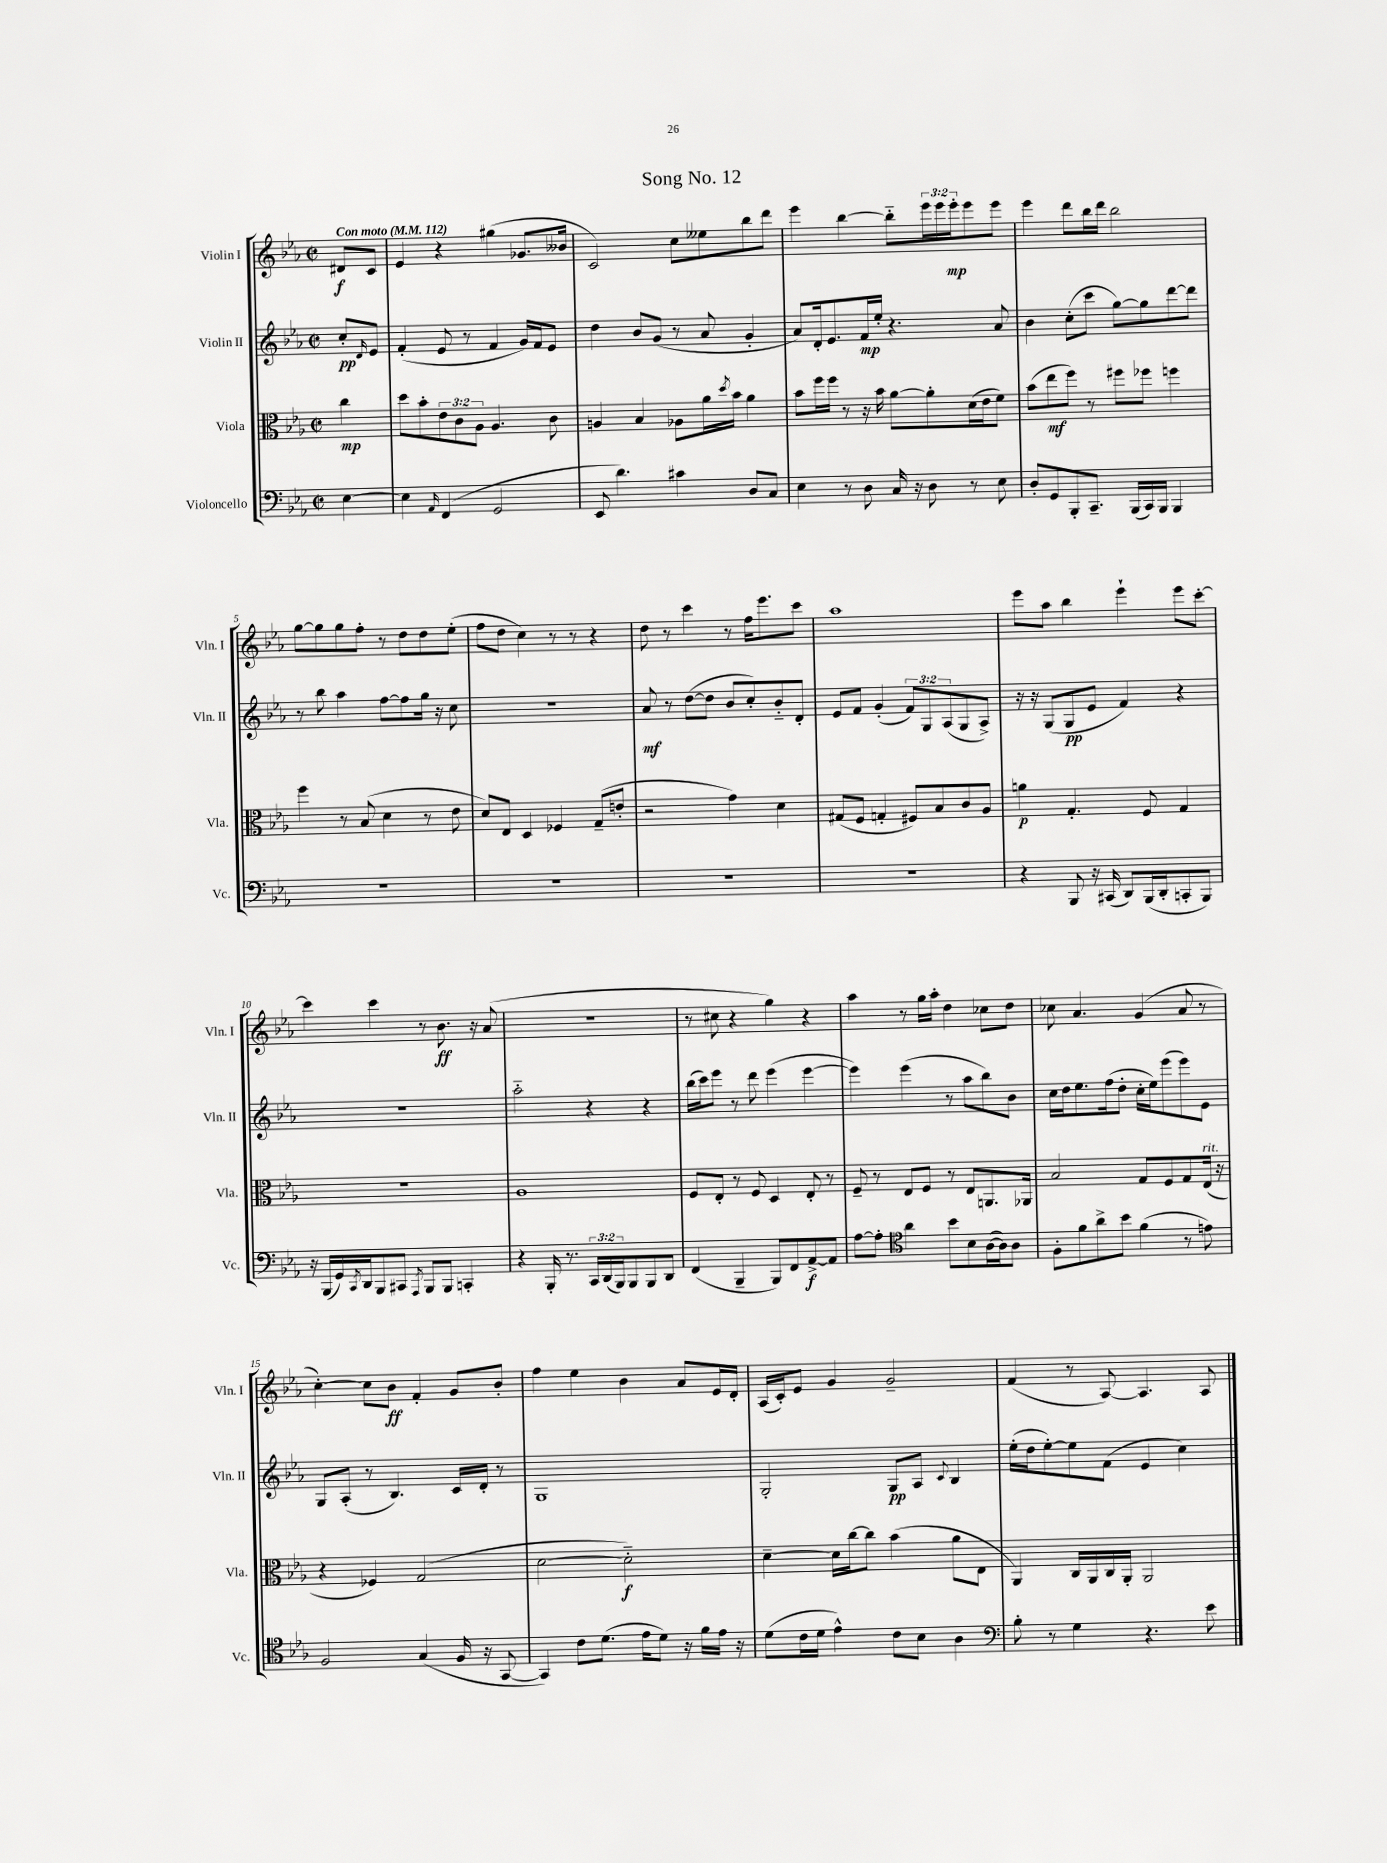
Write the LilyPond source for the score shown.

\header { title = "Song No. 12" }
<<
\new StaffGroup <<
\new Staff = "s0" \with { instrumentName = "Violin I" shortInstrumentName = "Vln. I" } {
    \clef treble \key ees \major \defaultTimeSignature \time 2/2 \override Staff.TupletNumber.text = #tuplet-number::calc-fraction-text \partial 4 \tempo "Con moto" 4 = 112
    dis'8\f c'8 |
    ees'4 r4 gis''4( ges'8. beses'16 |
    c'2) c''8 eeses''8 bes''8 d'''8 |
    ees'''4 bes''4~ bes''8-_ \tuplet 3/2 { ees'''16 ees'''16 ees'''16-.\mp } ees'''8 ees'''8 |
    ees'''4 d'''8 bes''16 d'''16 bes''2 |
    g''8~ g''8 g''8 f''8-. r8 d''8 d''8 ees''8-.( |
    f''8 d''8 c''4) r8 r8 r4 |
    d''8 r8 c'''4 r8 f''16 ees'''8. c'''8 |
    aes''1 |
    ees'''8 aes''8 bes''4 ees'''4-! ees'''8 c'''8~-. |
    c'''4 c'''4 r8 bes'8.\ff r16 aes'8( |
    R1 |
    r8 cis''8 r4 g''4) r4 |
    aes''4 r8 g''16 aes''16-. d''4 ces''8 d''8 |
    ces''8 aes'4. g'4( aes'8 r8 |
    c''4~-.) c''8 bes'8\ff f'4-. g'8 bes'8-. |
    f''4 ees''4 bes'4 aes'8 ees'16 d'16-. |
    aes16( c'16-.) ees'8 g'4 g'2-- |
    f'4( r8 aes8~) aes4. aes8 \bar "|." |
}
\new Staff = "s1" \with { instrumentName = "Violin II" shortInstrumentName = "Vln. II" } {
    \clef treble \key ees \major \defaultTimeSignature \time 2/2 \override Staff.TupletNumber.text = #tuplet-number::calc-fraction-text \partial 4
    c''8-.\pp \grace { d'16 } ees'8 |
    f'4-.( ees'8 r8 f'4 g'16) f'16 ees'8 |
    d''4 bes'8 g'8( r8 aes'8 g'4-. |
    aes'8) d'16-. ees'8. f'16\mp ees''16-. r4. aes'8 |
    bes'4 c''8-.( c'''8 g''8~) g''8 d'''8~ d'''8 |
    r8 bes''8 aes''4 f''8~ f''8 g''16 r16 c''8 |
    R1 |
    aes'8\mf r8 d''8~( d''8 bes'8 c''8-.) bes'8-_ d'8-. |
    ees'8 f'8 g'4-.( \tuplet 3/2 { f'8) g8 aes8( } g8 aes8->) |
    r16 r16 g8( g8\pp ees'8 f'4) r4 |
    R1 |
    aes''2-_ r4 r4 |
    bes''16( c'''16) ees'''8 r8 d'''8 ees'''4( ees'''4~ |
    ees'''4) ees'''4( r8 aes''8 bes''8) bes'8 |
    c''16 d''16 ees''8. f''16( d''8-. c''16-. ees''16) ees'''8( ees'''8) ees'8 |
    g8 aes8-.( r8 bes4.) c'16 d'16-. r8 |
    g1 |
    g2-. g8\pp aes8 \appoggiatura { c'8 } bes4 |
    ees''16-.( d''16 ees''8~-.) ees''8 f'8( ees'4 c''4) \bar "|." |
}
\new Staff = "s2" \with { instrumentName = "Viola" shortInstrumentName = "Vla." } {
    \clef alto \key ees \major \defaultTimeSignature \time 2/2 \override Staff.TupletNumber.text = #tuplet-number::calc-fraction-text \partial 4
    c''4\mp |
    d''8 bes'8-. \tuplet 3/2 { ees'8 c'8 aes8 } aes4. c'8 |
    a4 bes4 aes8 aes'16 \acciaccatura { d''8 } bes'16 aes'4 |
    bes'8 f''16 f''16 r8 r16 bes'16 aes'8~ aes'8-. d'16( ees'16 f'8) |
    bes'8( ees''8\mf f''8) r8 fis''8 fes''8 f''4 |
    f''4 r8 bes8( d'4 r8 ees'8 |
    d'8) ees8 d4 fes4 g8--( e'8-. |
    r2 g'4) d'4 |
    gis8( f8 g4-. fis8) bes8 c'8 aes8 |
    a'4\p g4.-. f8 g4 |
    R1 |
    aes1 |
    f8 ees8-. r8 f8 d4 ees8-. r8 |
    f8-- r8 ees8 f8 r8 ees8 a,8. aes,16 |
    bes2 g8 f8 g8 ees16^\markup { \italic "rit." }( r16 |
    r4 fes4) g2( |
    d'2~ d'2-_\f) |
    d'4~-- d'16 c''16~ c''8 bes'4( aes'8 ees8 |
    aes,4) c16 aes,16 c16 aes,16-. aes,2 \bar "|." |
}
\new Staff = "s3" \with { instrumentName = "Violoncello" shortInstrumentName = "Vc." } {
    \clef bass \key ees \major \defaultTimeSignature \time 2/2 \override Staff.TupletNumber.text = #tuplet-number::calc-fraction-text \partial 4
    ees4~ |
    ees4 \grace { aes,16 } f,4( g,2 |
    ees,8 d'4.) cis'4 d8 c8 |
    ees4 r8 d8 c16 r16 d8 r8 ees8 |
    d8-. g,8 bes,,8-. c,8.-- bes,,16( c,16) bes,,16 bes,,4 |
    R1 |
    R1 |
    R1 |
    R1 |
    r4 bes,,8 r16 cis,16( d,8) bes,,16( d,16-. c,8-. bes,,8) |
    r16 bes,,16( g,16) \acciaccatura { c,8 } d,16 bes,,8 cis,8 \acciaccatura { aes,,8 } bes,,8 bes,,8 c,4-. |
    r4 bes,,16-. r8. \tuplet 3/2 { c,16 d,16( bes,,16) } bes,,8 bes,,8 d,8 |
    f,4( bes,,4-- bes,,8) f,8 aes,8~->\f aes,8 |
    aes8~ aes8-. \clef tenor aes'4 bes'8 bes8 aes16~( aes16) aes8 |
    f8-. f'8 aes'8-> bes'8 f'4( r8 e'8) |
    f2 g4( f16 r16 g,8~ |
    g,4) c'8 d'8.( ees'16 d'8) r16 f'16 ees'16 r16 |
    d'8( c'16 d'16 ees'4-^) c'8 bes8 aes4 |
    \clef bass bes8-. r8 g4 r4. ees'8 \bar "|." |
}
>>
>>
